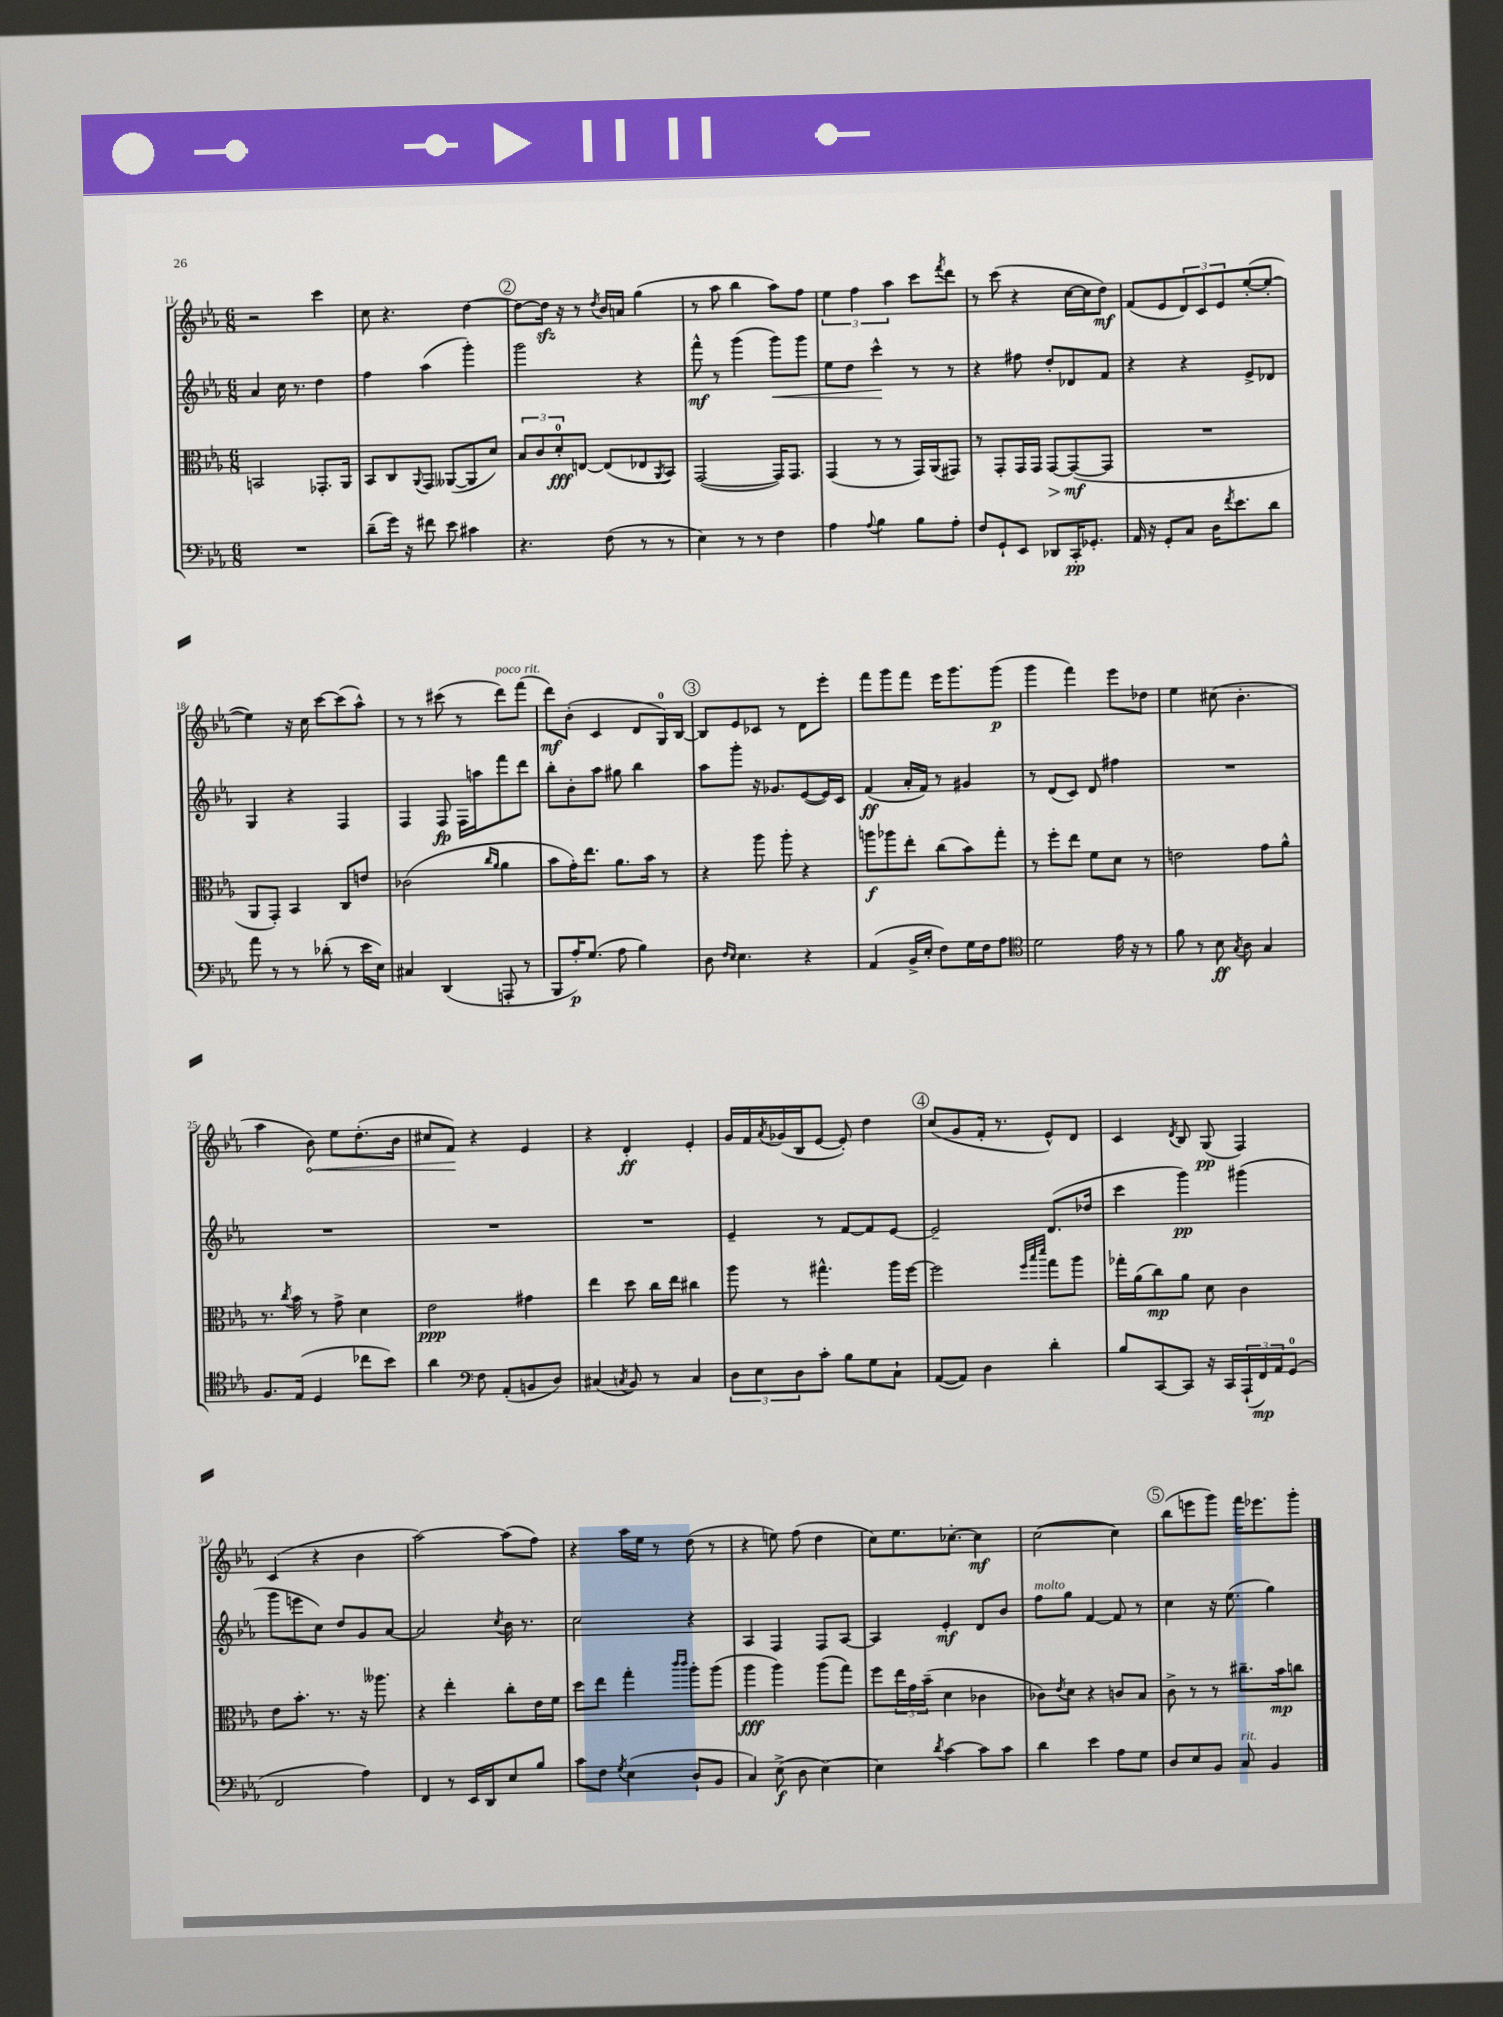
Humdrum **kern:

**kern	**dynam	**kern	**dynam	**kern	**dynam	**kern	**dynam
*part4	*part4	*part3	*part3	*part2	*part2	*part1	*part1
*staff4	*staff4	*staff3	*staff3	*staff2	*staff2	*staff1	*staff1
*clefF4	*	*clefC3	*	*clefG2	*	*clefG2	*
*k[b-e-a-]	*	*k[b-e-a-]	*	*k[b-e-a-]	*	*k[b-e-a-]	*
*M6/8	*	*M6/8	*	*M6/8	*	*M6/8	*
=11	=11	=11	=11	=11	=11	=11	=11
2.r	.	2BBn/	.	4a-/	.	2r	.
.	.	.	.	16cc\	.	.	.
.	.	.	.	8.r	.	.	.
.	.	8.GG-X'/L	.	4dd\	.	4ccc\	.
.	.	16AA-/Jk	.	.	.	.	.
=12	=12	=12	=12	=12	=12	=12	=12
(8d~\L	.	8BB-/L	.	4ff\	.	8cc\	.
16g\Jk)	.	8C/	.	.	.	4.r	.
16r	.	.	.	.	.	.	.
.	.	8qqAA-/	.	.	.	.	.
8f#X\	.	8GG/J	.	(4aa-\	.	.	.
8e-\	.	([8AA--X/L	.	.	.	.	.
4c#X\	.	8AA--/]	.	4ggg'\)	.	[4dd\	.
.	.	8d/J)	.	.	.	.	.
!!LO:REH:place=s1:t=2
=13	=13	=13	=13	=13	=13	=13	=13
4.r	.	12B-/L	.	2ggg\	.	8dd\L_	.
.	.	12c/	.	.	.	.	.
.	.	.	.	.	.	16ddzz\Jk]	.
.	.	12d'/	fff	.	.	.	.
.	.	.	.	.	.	16r	.
.	.	[8En/J	.	.	.	8r	.
.	.	.	.	.	.	8qdd/	.
(8F\	.	(8E/L]	.	.	.	16b-/LL	.
.	.	.	.	.	.	16an/JJ	.
8r	.	8E-X/	.	4r	.	(4gg\	.
.	.	8qAA-/	.	.	.	.	.
8r	.	8BB-/J)	.	.	.	.	.
=14	=14	=14	=14	=14	=14	=14	=14
4E-\)	.	([2GG/	.	8fff^^\	mf	8r	.
.	.	.	.	8r	.	8aa-\	.
8r	.	.	.	(4ggg\	.	4bb-\	.
8r	.	.	.	.	.	.	.
!	!	!	!	!	!LO:HP:b	!	!
4F\	.	16GG/KL])	.	8ggg\L)	<	8aa-\L)	.
.	.	8.GG/J	.	.	.	.	.
.	.	.	.	8ggg\J	.	8ff\J	.
=15	=15	=15	=15	=15	=15	=15	=15
4A-\	.	(4GG/	.	8ee-\L	.	6ee-\	.
.	.	.	.	8dd\J	.	.	.
.	.	.	.	.	.	6ff\	.
8qqA-/	.	.	.	.	.	.	.
4B-\	.	8r	.	4ccc^^\	.	.	.
.	.	.	.	.	.	6aa-\	.
.	.	8r	.	.	.	.	.
8B-\L	.	16GG/LL)	.	8r	[	8ccc\L	.
.	.	(16AA-/J	.	.	.	.	.
.	.	.	.	.	.	8qfff/	.
8A-'\J	.	8GG#X/J)	.	8r	.	8ddd\J	.
=16	=16	=16	=16	=16	=16	=16	=16
8F/L	.	8r	.	4r	.	8r	.
8GG`/	.	8GG'/L	.	.	.	(8ccc\	.
8EE-/J	.	16GG/L	.	8ff#X\	.	4r	.
.	.	16GG/JJ	.	.	.	.	.
!	!	!	!LO:HP:b	!	!	!	!
8DD-X/L	.	[8GG/L	>	8dd'/L	.	.	.
16CC'/K	pp	(8GG/_	mf	8d-X/	.	[16cc\LL	.
8.GG-X'/J	.	.	.	.	.	16cc\J]	.
.	.	8GG/J]	]	8f/J	.	8dd\J)	mf
=17	=17	=17	=17	=17	=17	=17	=17
16AA-/	.	2.r	.	4r	.	(8f/L	.
16r	.	.	.	.	.	.	.
8GG'/L	.	.	.	.	.	8e-/	.
8C/J	.	.	.	4r	.	12d/)	.
.	.	.	.	.	.	12c/	.
16D\KL	.	.	.	.	.	.	.
.	.	.	.	.	.	12e-/	.
8qf/	.	.	.	.	.	.	.
8.e-\	.	.	.	.	.	.	.
.	.	.	.	8e-^/L	.	([8ee-'/	.
8d\J	.	.	.	8d-X/J	.	8ee-'/J_	.
!!LO:LB:g=z
=18	=18	=18	=18	=18	=18	=18	=18
8a-\	.	8AA-/L	.	4G/	.	4ee-\])	.
8r	.	8GG'/J)	.	.	.	.	.
8r	.	4BB-/	.	4r	.	16r	.
.	.	.	.	.	.	16cc\	.
(8d-X'\	.	.	.	.	.	[8ccc\L	.
8r	.	8C/L	.	4F/	.	(8ccc\]	.
16e-\LL	.	8en/J	.	.	.	8aa-^^\J)	.
16E-\JJ)	.	.	.	.	.	.	.
=19	=19	=19	=19	=19	=19	=19	=19
4C#X/	.	(2c-X\	.	4F/	.	8r	.
.	.	.	.	.	.	8r	.
(4DD/	.	.	.	8F/	fp	(8ccc#X\	.
.	.	.	.	16F\LL	.	8r	.
.	.	.	.	16aan\J	.	.	.
.	.	16qqcc/LL	.	.	.	.	.
.	.	16qqa-/JJ	.	.	.	.	.
!	!	!	!	!	!	!LO:TX:a:i:t=poco rit.	!
8AAAn'/	.	4a-\	.	8fff\	.	8ddd\L)	.
8r	.	.	.	8ddd\J	.	(8fff\J	.
=20	=20	=20	=20	=20	=20	=20	=20
8BBB-/L	.	8b-\L	.	8bb-'\L	.	8ddd\L)	mf
16A-'/K)	p	16g'\K)	.	8b-'\	.	(8b-'\J	.
(8.G/J	.	8.ee-\J	.	.	.	.	.
.	.	.	.	8aa-\J	.	4c/	.
8A-\	.	8.a-\L	.	8gg#X\	.	.	.
4B-\)	.	.	.	4bb-\	.	8d/L	.
.	.	16b-\Jk	.	.	.	.	.
.	.	8r	.	.	.	16G/L)	.
.	.	.	.	.	.	[16B-/JJ	.
!!LO:REH:place=s1:t=3
=21	=21	=21	=21	=21	=21	=21	=21
8D\	.	4r	.	8aa-\L	.	8B-/L]	.
16qqF/LL	.	.	.	.	.	.	.
16qqE-/JJ	.	.	.	.	.	.	.
4.E-\	.	.	.	8ggg'\J	.	8e-/	.
.	.	8aa-\	.	16r	.	8c-X/J	.
.	.	.	.	8.g-X/L	.	.	.
.	.	8aa-'\	.	.	.	8r	.
4r	.	4r	.	([8e-/	.	8d\L	.
.	.	.	.	16e-/L])	.	8eee-'\J	.
.	.	.	.	16c/JJ	.	.	.
=22	=22	=22	=22	=22	=22	=22	=22
(4AA-/	.	8aan\L	f	(4f/	ff	8fff\L	.
.	.	8aa-X\	.	.	.	8ggg\	.
16BB-^/LL	.	8ee-'\J	.	16a-'/LL	.	8fff\J	.
16E-'/JJ	.	.	.	16f/JJ)	.	.	.
8F\L)	.	(8cc\L	.	8r	.	16eee-\KL	.
.	.	.	.	.	.	8.ggg\	.
16G\L	.	8b-\)	.	4g#X/	.	.	.
16F\J	.	.	.	.	.	.	.
8A-\J	.	8gg'\J	.	.	.	(8ggg\J	p
=23	=23	=23	=23	=23	=23	=23	=23
*clefC4	*	*	*	*	*	*	*
2d\	.	8r	.	8r	.	4ggg\	.
.	.	8ff'\L	.	(8d/L	.	.	.
.	.	8ee-\J	.	8c/J)	.	4fff\)	.
.	.	8f\L	.	8d/	.	.	.
16e-\	.	8d\J	.	4ff#X\	.	8eee-\L	.
16r	.	.	.	.	.	.	.
8r	.	8r	.	.	.	8dd-X\J	.
=24	=24	=24	=24	=24	=24	=24	=24
8f\	.	2en\	.	2.r	.	4ee-\	.
8r	.	.	.	.	.	.	.
8B-\	ff	.	.	.	.	(8cc#X\	.
8qG/	.	.	.	.	.	.	.
8A-\	.	.	.	.	.	4.b-'\	.
4G/	.	8g\L	.	.	.	.	.
.	.	8a-^^\J	.	.	.	.	.
!!LO:LB:g=z
=25	=25	=25	=25	=25	=25	=25	=25
8.F/L	.	8.r	.	2.r	.	4aa-\	.
.	.	8qcc/	.	.	.	.	.
(16E-/Jk	.	16b-\	.	.	.	.	.
!	!	!	!	!	!	!	!LO:HP:b
4D/	.	8r	.	.	.	8b-\)	<
.	.	8g^\	.	.	.	8ee-\L	.
8cc-X\L	.	4d\	.	.	.	(8.dd'\	.
8b-\J)	.	.	.	.	.	.	.
.	.	.	.	.	.	16b-\Jk	.
=26	=26	=26	=26	=26	=26	=26	=26
4a-\	.	2e-\	ppp	2.r	.	8cc#X/L	.
.	.	.	.	.	.	8f/J)	.
*clefF4	*	*	*	*	*	*	*
8F\	.	.	.	.	.	4r	[
(8AA-'/L	.	.	.	.	.	.	.
8BBn/	.	4g#X\	.	.	.	4e-/	.
8D/J)	.	.	.	.	.	.	.
=27	=27	=27	=27	=27	=27	=27	=27
(4C#X/	.	4ee-\	.	2.r	.	4r	.
8qCn/	.	.	.	.	.	.	.
8BB-/)	.	8dd\	.	.	.	4d'/	ff
8r	.	16cc\LL	.	.	.	.	.
.	.	16ee-\JJ	.	.	.	.	.
4C/	.	4cc#X\	.	.	.	4e-'/	.
=28	=28	=28	=28	=28	=28	=28	=28
12D\L	.	8aa-\	.	4e-~/	.	16g/LL	.
.	.	.	.	.	.	16f/	.
12E-\	.	.	.	.	.	.	.
.	.	.	.	.	.	8qa-/	.
.	.	8r	.	.	.	(16g-X/	.
12D\	.	.	.	.	.	.	.
.	.	.	.	.	.	16B-/J	.
8c'\J	.	4.gg#X^^\	.	8r	.	[8e-/J	.
8B-\L	.	.	.	[8f/L	.	8e-'/])	.
8G\	.	.	.	8f/]	.	4dd\	.
8C`\J	.	16aa-\LL	.	[8e-/J	.	.	.
.	.	[16ff\JJ	.	.	.	.	.
!!LO:REH:place=s1:t=4
=29	=29	=29	=29	=29	=29	=29	=29
([8AA-/L	.	2ff\]	.	2e-~/]	.	(8cc/L	.
8AA-/J])	.	.	.	.	.	8g/	.
4D\	.	.	.	.	.	16f'/Jk	.
.	.	.	.	.	.	8.r	.
.	.	32qqff/LLL	.	.	.	.	.
.	.	32qqbb-/	.	.	.	.	.
.	.	32qqddd/JJJ	.	.	.	.	.
4d'\	.	8gg\L	.	(8.d/L	.	8e-^^/L)	.
.	.	8aa-\J	.	.	.	8d/J	.
.	.	.	.	16dd-X/Jk	.	.	.
=30	=30	=30	=30	=30	=30	=30	=30
8B-/L	.	16gg-X'\LL	.	4ccc\	.	4c/	.
.	.	(16a-\J	.	.	.	.	.
[8CC/	.	8cc\)	mp	.	.	.	.
.	.	.	.	.	.	8qd/	.
8CC/J]	.	8a-\J	.	4ggg\)	pp	8B-/	.
16r	.	8d\	.	.	.	(8G/	pp
16CC/LL	.	.	.	.	.	.	.
(24AAA-`/	.	4c\	.	(4ggg#X\	.	4F/)	.
24FF/)	mp	.	.	.	.	.	.
24AA-/J	.	.	.	.	.	.	.
(8GG/J	.	.	.	.	.	.	.
!!LO:LB:g=z
=31	=31	=31	=31	=31	=31	=31	=31
2FF/	.	8e-\L	.	8ggg\L	.	(4c/	.
.	.	8.b-'\J	.	8eeen\	.	.	.
.	.	.	.	8cc\J)	.	4r	.
.	.	8.r	.	.	.	.	.
.	.	.	.	8dd/L	.	.	.
4A-\)	.	16r	.	8g/	.	4b-\	.
.	.	8.aa--X\	.	.	.	.	.
.	.	.	.	[8a-/J	.	.	.
=32	=32	=32	=32	=32	=32	=32	=32
4FF/	.	4r	.	2a-/]	.	[2aa-\)	.
8r	.	4ee-'\	.	.	.	.	.
16EE-/LL	.	.	.	.	.	.	.
16DD/J	.	.	.	.	.	.	.
.	.	.	.	8qcc/	.	.	.
8E-/	.	8cc'\L	.	16b-\	.	(8aa-\L]	.
.	.	.	.	8.r	.	.	.
8B-/J	.	16e-\L	.	.	.	8ff\J)	.
.	.	16f\JJ	.	.	.	.	.
=33	=33	=33	=33	=33	=33	=33	=33
8c\L	.	8dd\L	.	2cc\	.	4r	.
8F\J	.	8ee-\J	.	.	.	.	.
8qG/	.	.	.	.	.	.	.
(4E-\	.	4gg'\	.	.	.	16aa-\LL	.
.	.	.	.	.	.	16ee-\JJ	.
.	.	.	.	.	.	8r	.
.	.	16qqccc/LL	.	.	.	.	.
.	.	16qqccc/JJ	.	.	.	.	.
8D`/L	.	8aa-'\L	.	4r	.	(8dd\	.
8BB-/J	.	(8aa-\J	.	.	.	8r	.
=34	=34	=34	=34	=34	=34	=34	=34
4C/)	.	4aa-\	fff	4A-/	.	4r	.
(8E-^\	f	4aa-\)	.	4F/	.	8een\)	.
8D\	.	.	.	.	.	(8ff\	.
[4E-\)	.	(8aa-\L	.	8F/L	.	4dd\	.
.	.	8gg\J)	.	[8A-/J	.	.	.
=35	=35	=35	=35	=35	=35	=35	=35
4E-\]	.	8ff\L	.	4A-/]	.	8cc\L)	.
.	.	24ee-\L	.	.	.	8.ee-\	.
.	.	24g\	.	.	.	.	.
.	.	(24b-~\JJ	.	.	.	.	.
8qd/	.	.	.	.	.	.	.
[4c\	.	4d\	.	4e-'/	mf	.	.
.	.	.	.	.	.	[8.cc-X'\J	.
8c\L]	.	4c-X\	.	8d/L	.	4cc-\]	mf
8c\J	.	.	.	8b-/J	.	.	.
=36	=36	=36	=36	=36	=36	=36	=36
!	!	!	!	!LO:TX:a:i:t=molto	!	!	!
4d\	.	8c-X\L)	.	8ff\L	.	([2cc\	.
.	.	8qe-/	.	.	.	.	.
.	.	8d\J	.	8gg\J	.	.	.
4e-\	.	4r	.	[4f/	.	.	.
8A-\L	.	8cn/L	.	8f/]	.	4cc\])	.
8G\J	.	8B-/J	.	8r	.	.	.
!!LO:REH:place=s1:t=5
=37	=37	=37	=37	=37	=37	=37	=37
8D/L	.	8c^\	.	4cc\	.	(8bb-\L	.
8E-/	.	8r	.	.	.	8eeen\	.
8BB-/J	.	8r	.	16r	.	8ggg\J)	.
.	.	.	.	(8.ee-\	.	.	.
!LO:TX:a:i:t=rit.	!	!	!	!	!	!	!
8C/	.	8.cc#X~\L	.	.	.	16fff\KL	.
.	.	.	.	.	.	8.eee-X\	.
4BB-/	.	.	.	4gg\)	.	.	.
.	.	16b-\k	mp	.	.	.	.
.	.	8ccn\J	.	.	.	8ggg'\J	.
==	==	==	==	==	==	==	==
*-	*-	*-	*-	*-	*-	*-	*-
